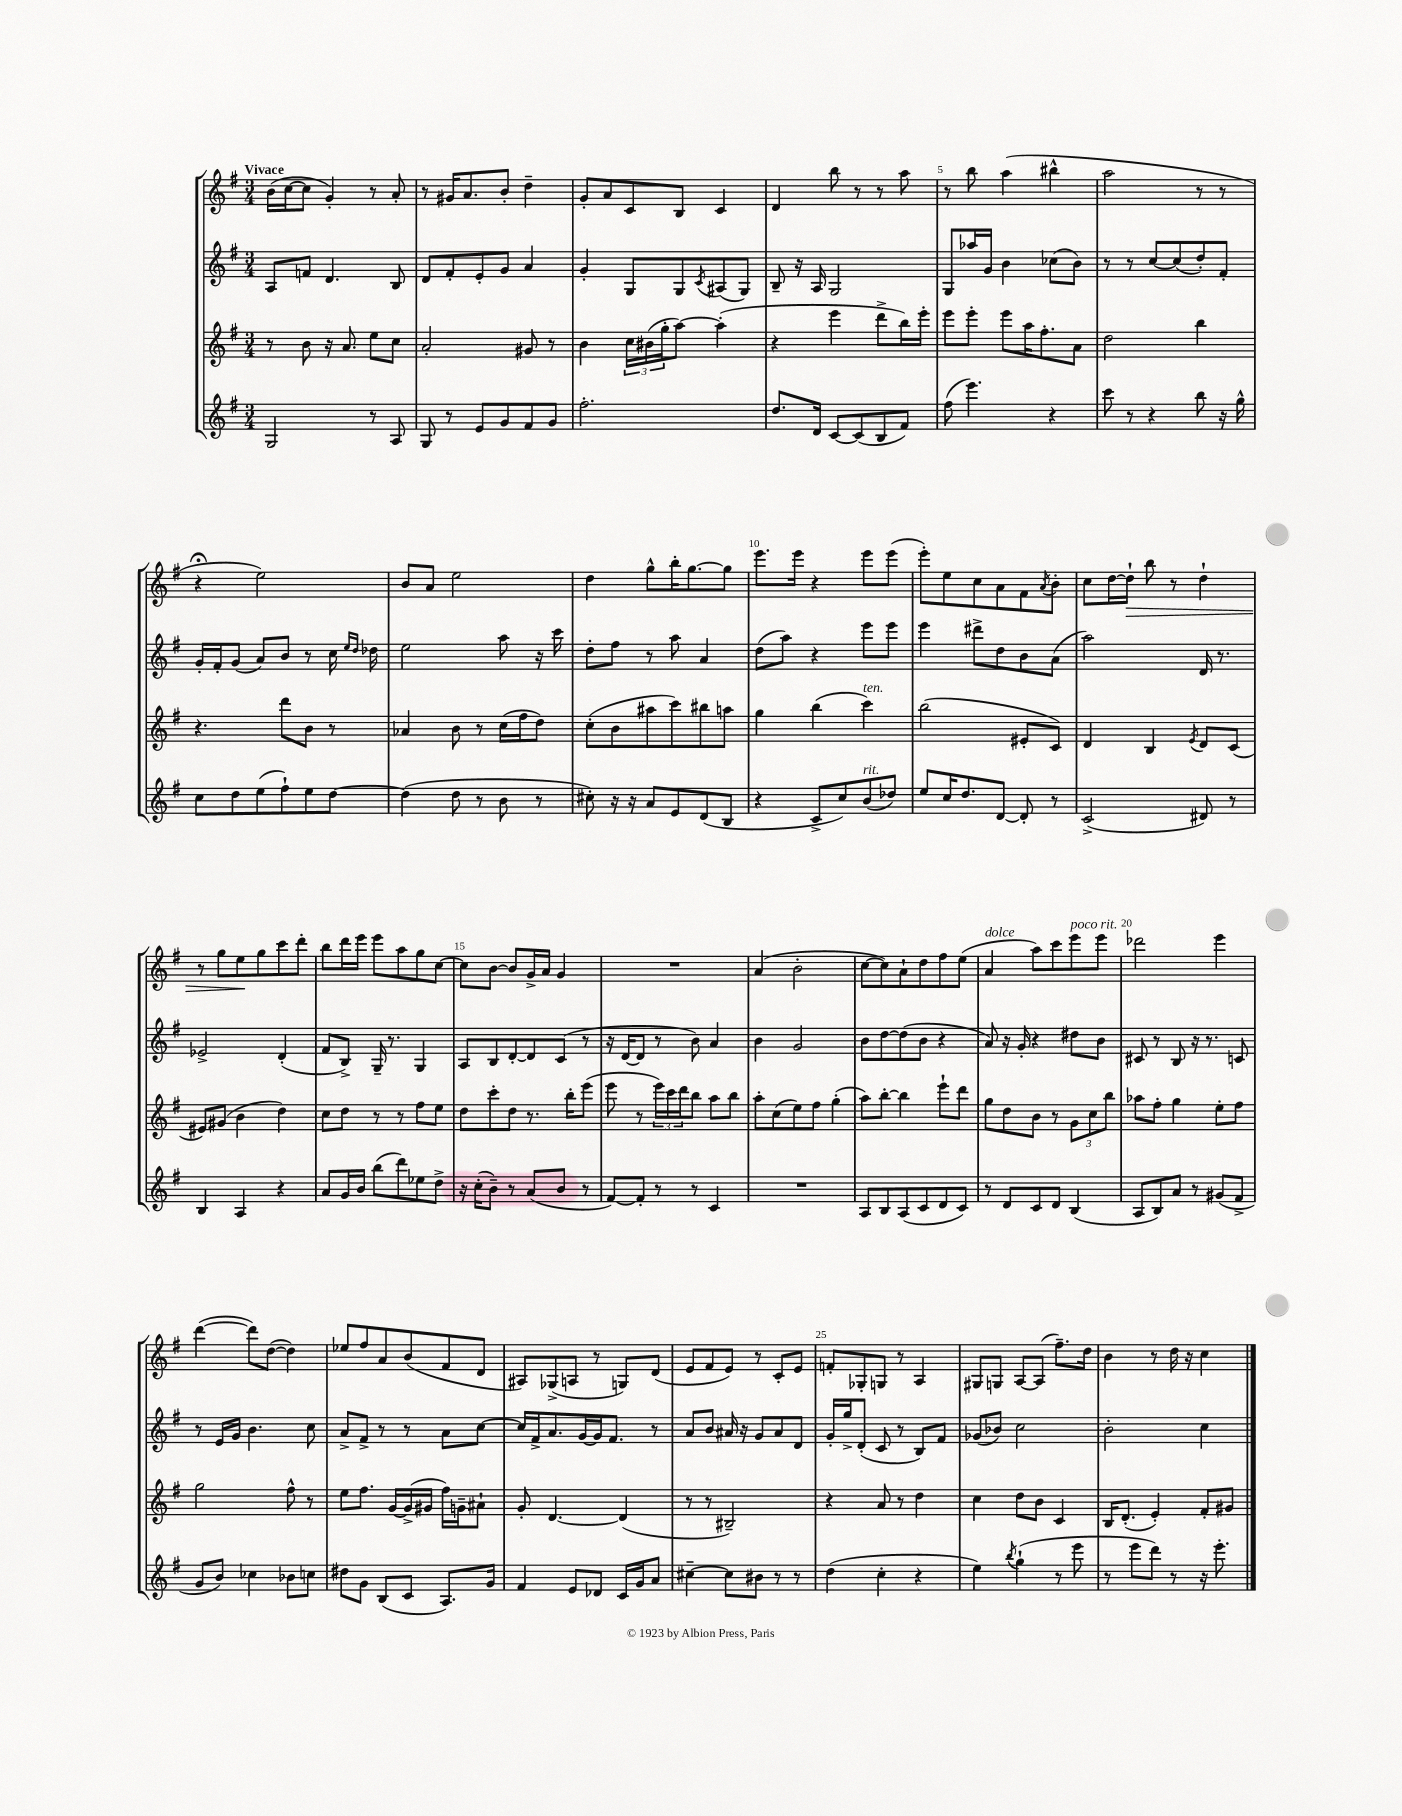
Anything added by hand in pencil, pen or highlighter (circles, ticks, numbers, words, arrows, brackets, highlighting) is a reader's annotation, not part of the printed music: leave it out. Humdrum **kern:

**kern	**kern	**kern	**kern
*staff4	*staff3	*staff2	*staff1
*clefG2	*clefG2	*clefG2	*clefG2
*k[f#]	*k[f#]	*k[f#]	*k[f#]
*M3/4	*M3/4	*M3/4	*M3/4
2G	8r	8A	(16b
.	.	.	[16cc
.	8b	8f	8cc]
.	16r	4.d	4g')
.	8.a	.	.
8r	8ee	.	8r
8A	8cc	8B	8a'
=	=	=	=
8G	2a'	8d	8r
8r	.	8f#'	16g#
.	.	.	8.a
8e	.	8e'	.
8g	.	8g	8b'
8f#	8g#	4a	4dd~
8g	8r	.	.
=	=	=	=
2.ff#'	4b	4g'	8g'
.	.	.	8a
.	24cc	8G	8c
.	(24b#	.	.
.	24gg'	.	.
.	[8aa)	8G	8B
.	.	8qc	.
.	(4aa']	(8A#	4c
.	.	8G)	.
=	=	=	=
8.dd	4r	8B~	4d
.	.	16r	.
16d	.	16A	.
[8c	4eee	2G	8bb
(8c]	.	.	8r
8B	8ddd^	.	8r
8f#)	16bb)	.	8aa
.	16eee'	.	.
=	=	=	=
(8ff#	8eee	8G	8r
4.eee)	8eee'	16aa-	8bb
.	.	16g	.
.	8eee	4b	(4aa
.	16aa	.	.
.	8.ff#'	.	.
4r	.	(8cc-	4bb#^^
.	8a	8b)	.
=	=	=	=
8ccc	2dd	8r	2aa
8r	.	8r	.
4r	.	[8cc	.
.	.	(8cc]	.
8bb	4bb	8dd')	8r
16r	.	8f#'	8r
16gg^^	.	.	.
=	=	=	=
8cc	4.r	16g'	4r;
.	.	16f#'	.
8dd	.	(8g	.
(8ee	.	8a)	2ee)
8ff#`)	8ddd	8b	.
8ee	8b	8r	.
[8dd	8r	16cc	.
.	.	16qqee	.
.	.	16qqdd	.
.	.	16dd-	.
=	=	=	=
(4dd]	4a-	2ee	8b
.	.	.	8a
8dd	8b	.	2ee
8r	8r	.	.
8b	(16cc	8aa	.
.	16ff#	.	.
8r	8dd)	16r	.
.	.	16ccc	.
=	=	=	=
8cc#')	(8cc'	8dd'	4dd
16r	8b	8ff#	.
16r	.	.	.
8a	8aa#	8r	8gg^^
8e	8ccc)	8aa	16bb'
.	.	.	[8.gg
(8d	8bb#	4a	.
8B	8aa	.	8gg]
=	=	=	=
4r	4gg	(8dd	8.eee
.	.	8aa)	.
.	.	.	16eee
8c^	(4bb	4r	4r
8cc)	.	.	.
(8b	4ccc)	8eee	8eee
8dd-)	.	8eee	(8eee
=	=	=	=
8ee	(2bb	4eee	8eee')
16cc	.	.	8ee
8.dd	.	.	.
.	.	8ddd#^	8cc
[8d	.	8dd	8a
8d']	8e#'	8b	8f#
.	.	.	8qa
8r	8c)	(8a	8b'
=	=	=	=
(2c^	4d	2aa)	8cc
.	.	.	[16dd
.	.	.	16dd`]
.	4B	.	8bb
.	.	.	8r
.	8qe	.	.
8d#)	8d	16d	4dd`
.	.	8.r	.
8r	(8c	.	.
=	=	=	=
4B	8e#)	2e-^	8r
.	(8g#	.	8gg
4A	4b	.	8ee
.	.	.	8gg
4r	4dd)	(4d'	8ccc
.	.	.	8ddd'
=	=	=	=
8a	8cc	8f#	8bb
16g	8dd	8B^)	16ddd
16b	.	.	16eee
(8bb	8r	16G~	8eee
.	.	8.r	.
8ddd)	8r	.	8aa
8ee-	8ff#	4G	8gg
8dd^	8ee	.	[8cc
=	=	=	=
16r	8dd	8A	8cc]
(16cc'	.	.	.
8b~)	8ccc'	8B	[8b
8r	8dd	[8d'	8b]
(8a	8.r	8d]	16g^
.	.	.	16a
8b	.	(8c	4g
.	16bb'	.	.
8r	(8eee	8r	.
=	=	=	=
[8f#)	8eee	16r	2.r
.	.	[16d	.
8f#']	8r	8d]	.
8r	24eee)	8r	.
.	24ccc	.	.
.	24ddd	.	.
8r	8bb	8b)	.
4c	8aa	4a	.
.	8bb	.	.
=	=	=	=
2.r	8aa'	4b	(4a
.	(8cc	.	.
.	8ee)	2g	2b'
.	8ff#	.	.
.	(4gg'	.	.
=	=	=	=
8A	8aa)	8b	[8cc
8B	[8bb'	[8dd	8cc])
(8A	4bb]	(8dd]	8a`
8c	.	8b	8dd
8d	8eee`	4r	8ff#
8c)	8ddd	.	(8ee
=	=	=	=
8r	8gg	8a)	4a
8d	8dd	16r	.
.	.	16g'	.
8c	8b	4r	8aa)
8d	8r	.	8ccc
(4B	12g	8dd#	8eee
.	12cc	.	.
.	.	8b	8eee
.	12bb	.	.
=	=	=	=
8A	8aa-	8c#	2ddd-
8B)	8ff#'	8r	.
8a	4gg	8B	.
8r	.	16r	.
.	.	8.r	.
(8g#	8ee'	.	4eee
8f#^	8ff#	8c	.
=	=	=	=
8g	2gg	8r	([4ddd
8b)	.	16e	.
.	.	16g	.
4cc-	.	4.b	8ddd])
.	.	.	([8dd
8b-	8ff#^^	.	4dd])
8cc	8r	8cc	.
=	=	=	=
8dd#	8ee	8a^	8ee-
8g	8.ff#	8f#^	8ff#
(8B	.	8r	8a
.	[16g	.	.
8c	(16g^]	8r	(8b
.	16g#	.	.
8.A)	16ff#)	8a	8f#
.	16g~	.	.
.	8a#`	[8cc	8d
16g	.	.	.
=	=	=	=
4f#	8g'	16cc]	8A#)
.	.	16f#^	.
.	[4.d	8.a	(8G-^
8e	.	.	8A
.	.	[16g	.
8d-	.	16g]	8r
.	.	8.f#	.
16c	(4d]	.	8G)
16g	.	.	.
8a	.	8r	(8d
=	=	=	=
[4cc#~	8r	8a	8e
.	8r	8b	8f#
8cc#]	2B#~)	16a#	8e)
.	.	16r	.
8b#	.	8g	8r
8r	.	8a#	8c'
8r	.	8d	8e
=	=	=	=
(4dd	4r	16g'	8f'
.	.	16gg^	.
.	.	(8d'	8G-'
4cc'	8a	8c	8G
.	8r	8r	8r
4r	4dd	8B)	4A
.	.	8f#	.
=	=	=	=
4ee)	4cc	(8g-	8G#
.	.	8b-)	8G
8qbb	.	.	.
(4gg`	8dd	2cc	[8A
.	8b	.	(8A]
8r	4c	.	8.ff#~)
8eee	.	.	.
.	.	.	16dd
=	=	=	=
8r	16B	2b'	4b
.	(8.d'	.	.
8eee	.	.	.
8ddd)	4e')	.	8r
8r	.	.	16dd
.	.	.	16r
16r	8f#'	4cc	4cc
8.eee'	.	.	.
.	8g#	.	.
==	==	==	==
*-	*-	*-	*-
